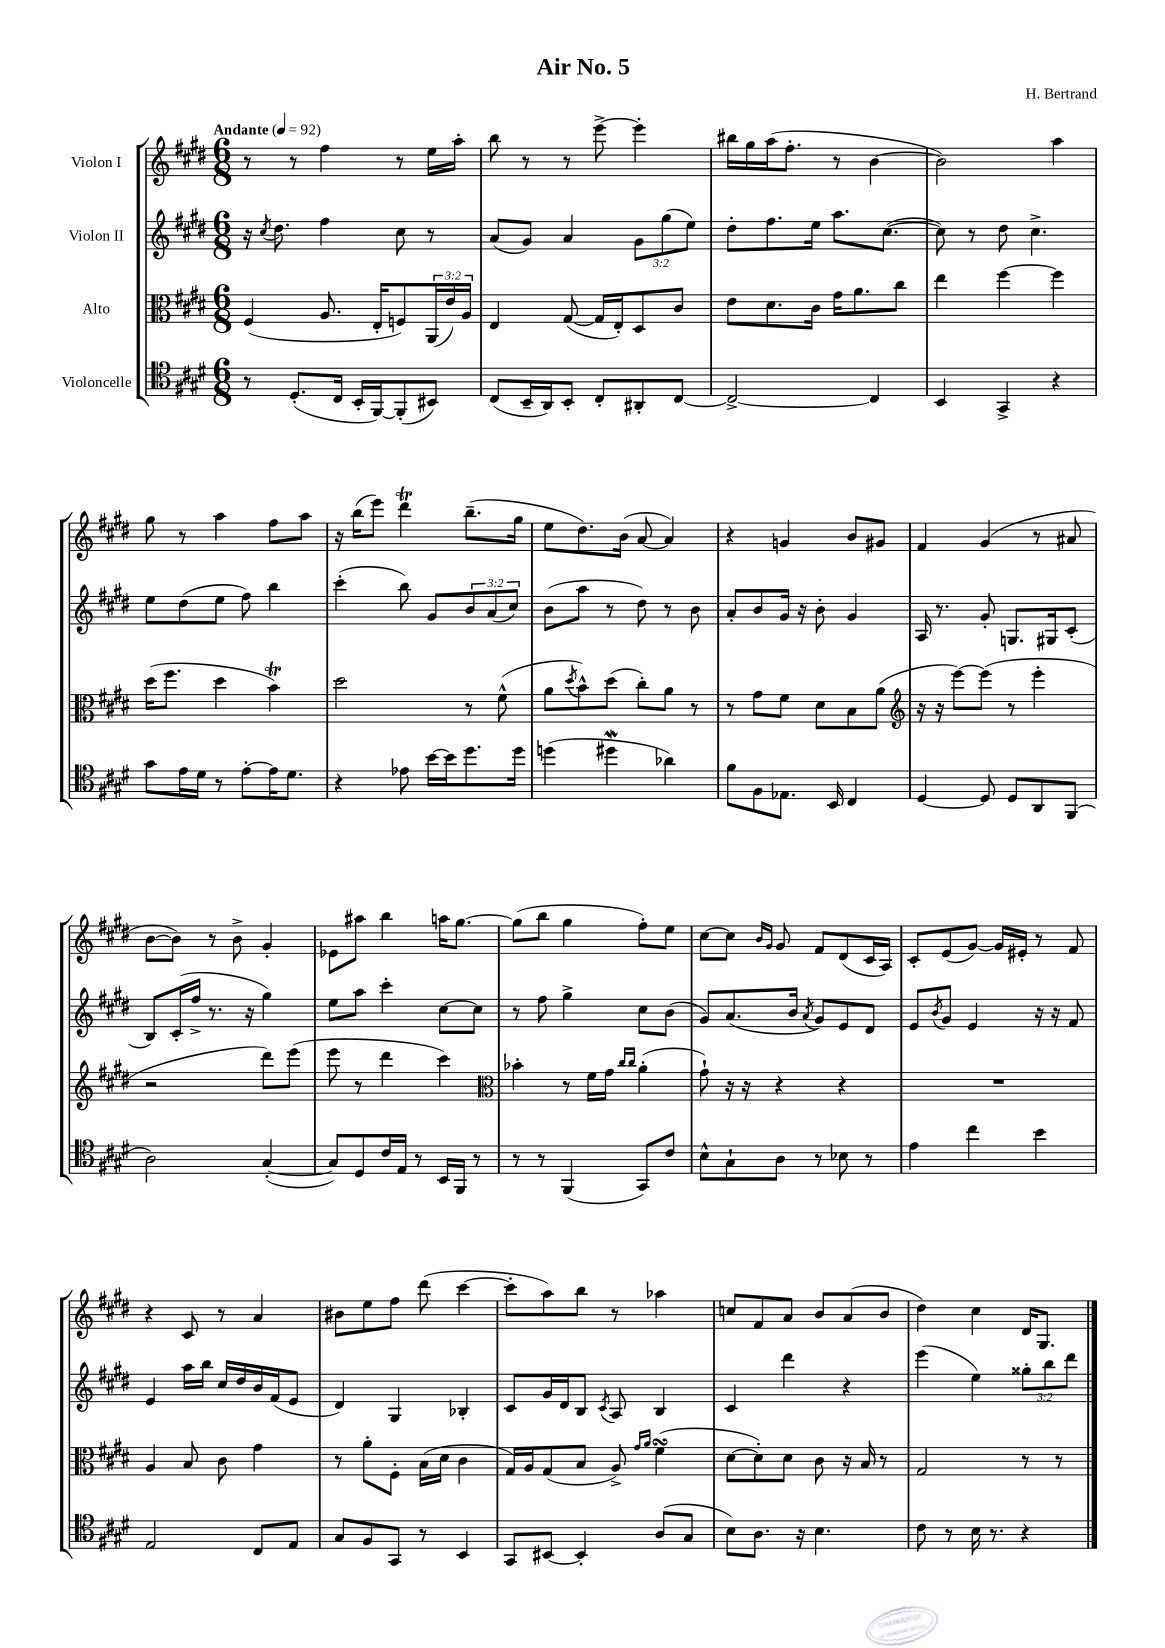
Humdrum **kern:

**kern	**kern	**kern	**kern
*part4	*part3	*part2	*part1
*staff4	*staff3	*staff2	*staff1
*I"Violoncelle	*I"Alto	*I"Violon II	*I"Violon I
*clefC4	*clefC3	*clefG2	*clefG2
*k[f#c#g#d#]	*k[f#c#g#d#]	*k[f#c#g#d#]	*k[f#c#g#d#]
*M6/8	*M6/8	*M6/8	*M6/8
*MM92	*MM92	*MM92	*MM92
=1	=1	=1	=1
!	!	!	!LO:TX:a:B:t=Andante
8r	(4F#/	16r	8r
.	.	8qcc#/	.
.	.	8.dd#\	.
(8.D#'/L	.	.	8r
.	8.A/	4ff#\	4ff#\
16C#/Jk	.	.	.
16BB'/LL	.	.	.
[16FF#/J)	16E'/KL	.	.
(8FF#'/]	8Fn/)	8cc#\	8r
8BB#X/J)	(24AA/L	8r	16ee\LL
.	24e/)	.	.
.	.	.	16aa'\JJ
.	24A/JJ	.	.
=2	=2	=2	=2
(8C#/L	4E/	(8a/L	8bb\
16BB~/L	.	8g#/J)	8r
16AA/J)	.	.	.
8BB'/J	([8G#/	4a/	8r
8C#'/L	16G#/LL]	.	[8eee^\
.	16E'/J)	.	.
8AA#X'/	8D#/	12g#\L	4eee'\]
.	.	(12gg#\	.
[8C#/J	8c#/J	.	.
.	.	12ee\J)	.
=3	=3	=3	=3
2C#^/_	8e\L	8dd#'\L	16bb#X\LL
.	.	.	16gg#\
.	8.d#\	8.ff#\	(16aa\J
.	.	.	8.ff#'\J
.	16c#\Jk	16ee\Jk	.
.	16g#\KL	8.aa\L	8r
.	8.a\	.	.
4C#/]	.	.	[4b\
.	.	([8.cc#\J	.
.	8cc#\J	.	.
=4	=4	=4	=4
4BB/	4ee\	8cc#\])	2b\])
.	.	8r	.
4GG#^/	[4ff#\	8dd#\	.
.	.	4.cc#^\	.
4r	4ff#\]	.	4aa\
!!LO:LB:g=z
=5	=5	=5	=5
8g#\L	(16dd#\KL	8ee\L	8gg#\
.	8.ff#\J	.	.
16e\L	.	(8dd#\	8r
16d#\JJ	.	.	.
8r	4dd#\	8ee\J	4aa\
[8e'\L	.	8ff#\)	.
16e\K]	4bT\)	4bb\	8ff#\L
8.d#\J	.	.	.
.	.	.	8aa\J
=6	=6	=6	=6
4r	2dd#\	(4ccc#'\	16r
.	.	.	(16bb\KL
.	.	.	8eee\J)
8e-X\	.	8bb\)	4ddd#t\
[16b\LL	.	8g#/L	.
16b\J]	.	.	.
8.dd#\	8r	12b/	(8.bb~\L
.	.	(12a/	.
.	(8f#^^\	.	.
.	.	12cc#/J)	.
16dd#\Jk	.	.	16gg#\Jk
=7	=7	=7	=7
(4ddn\	8a\L	(8b\L	8ee\L
.	8qdd#/	.	.
.	8b^^\)	8aa\J	8.dd#\)
4dd#XW\	(8dd#\J	8r	.
.	.	.	(16b\Jk
.	8cc#'\L)	8dd#\)	[8a/
4a-X\)	8a\J	8r	4a/])
.	8r	8b\	.
=8	=8	=8	=8
8f#\L	8r	8a'/L	4r
8F#\	8g#\L	8b/	.
8.E-X\J	8f#\J	16g#/Jk	4gn/
.	.	16r	.
.	8d#\L	8b'\	.
16BB/	.	.	.
4C#/	8B\	4g#/	8b/L
.	(8a\J	.	8g#X/J
=9	=9	=9	=9
*	*clefG2	*	*
[4D#/	16r	16A/	4f#/
.	16r	8.r	.
.	[8eee\L)	.	.
8D#/]	(8eee\J]	8g#'/	(4g#/
8D#/L	8r	8.Gn/L	.
8AA/	4eee'\	.	8r
.	.	16G#X/k	.
(8FF#/J	.	(8c#'/J	8a#X/
!!LO:LB:g=z
=10	=10	=10	=10
2A\)	2r	8B/L)	[8b\L
.	.	(16c#'/L	8b\J])
.	.	16ff#^/JJ	.
.	.	8.r	8r
.	.	.	8b^\
.	.	16r	.
([4G#'/	8ddd#\L)	4gg#\)	4g#'/
.	(8eee\J	.	.
=11	=11	=11	=11
8G#/L])	8eee\	8ee\L	8e-X\L
8D#/	8r	8aa\J	8aa#X\J
16c#/L	4ddd#\	4ccc#'\	4bb\
16E/JJ	.	.	.
8r	.	.	.
16BB/LL	4ccc#\)	[8cc#\L	16aan\KL
16FF#/JJ	.	.	[8.gg#\J
8r	.	8cc#\J]	.
=12	=12	=12	=12
*	*clefC3	*	*
8r	4b-X'\	8r	(8gg#\L]
8r	.	8ff#\	8bb\J
(4FF#/	8r	4gg#^\	4gg#\
.	16f#\LL	.	.
.	16g#\JJ	.	.
.	16qqcc#/LL	.	.
.	16qqcc#/JJ	.	.
8GG#/L)	(4a'\	8cc#\L	8ff#'\L)
8c#/J	.	(8b\J	8ee\J
=13	=13	=13	=13
8B^^\L	8g#`\)	8g#/L)	[8cc#\L
8G#`\	16r	(8.a/	8cc#\J]
.	16r	.	.
.	.	.	16qqb/LL
.	.	.	16qqg#/JJ
8A\J	4r	.	8g#/
.	.	16b/Jk	.
.	.	8qa/	.
8r	.	8g#/L)	8f#/L
8B-X\	4r	8e/	(8d#/
8r	.	8d#/J	16c#/L
.	.	.	16A/JJ)
=14	=14	=14	=14
4e\	2.r	8e/L	8c#'/L
.	.	8qb/	.
.	.	8g#/J	(8e/
4cc#\	.	4e/	[8g#/J)
.	.	.	16g#/LL]
.	.	.	16e#X'/JJ
4b\	.	16r	8r
.	.	16r	.
.	.	8f#/	8f#/
!!LO:LB:g=z
=15	=15	=15	=15
2E/	4A/	4e/	4r
.	8B/	16aa\LL	8c#/
.	.	16bb\JJ	.
.	8c#\	16cc#/LL	8r
.	.	16dd#/	.
8C#/L	4g#\	16b/	4a/
.	.	(16f#/J	.
8E/J	.	8e/J	.
=16	=16	=16	=16
8G#/L	8r	4d#/)	8b#X\L
8F#/	8a'\L	.	8ee\
8GG#/J	8F#'\J	4G#/	8ff#\J
8r	(16B\LL	.	(8ddd#\
.	16d#\JJ	.	.
4BB/	4c#\	4B-X'/	[4ccc#\
=17	=17	=17	=17
8GG#/L	16G#/LL)	8c#/L	8ccc#'\L]
.	16A/J	.	.
[8BB#X/J	(8G#/	16g#/L	8aa\)
.	.	16d#/J	.
4BB#'/]	8B/J	8B/J	8bb\J
.	.	8qc#/	.
.	8A^/)	8A/	8r
.	16qqg#/LL	.	.
.	16qqa/JJ	.	.
(8A/L	(4f#sSSS\	4B/	4aa-X\
8G#/J	.	.	.
=18	=18	=18	=18
8B\L)	[8d#\L	4c#/	8ccn/L
8.A\J	8d#'\])	.	8f#/
.	8d#\J	4ddd#\	8a/J
16r	.	.	.
4.B\	8c#\	.	8b/L
.	16r	4r	(8a/
.	16B/	.	.
.	8r	.	8b/J
=19	=19	=19	=19
8c#\	2G#/	(4eee\	4dd#\)
8r	.	.	.
16B\	.	4ee\)	4cc#\
8.r	.	.	.
4r	8r	12gg##X'\L	16d#/KL
.	.	.	8.G#/J
.	.	12bb\	.
.	8r	.	.
.	.	12ddd#\J	.
==	==	==	==
*-	*-	*-	*-
